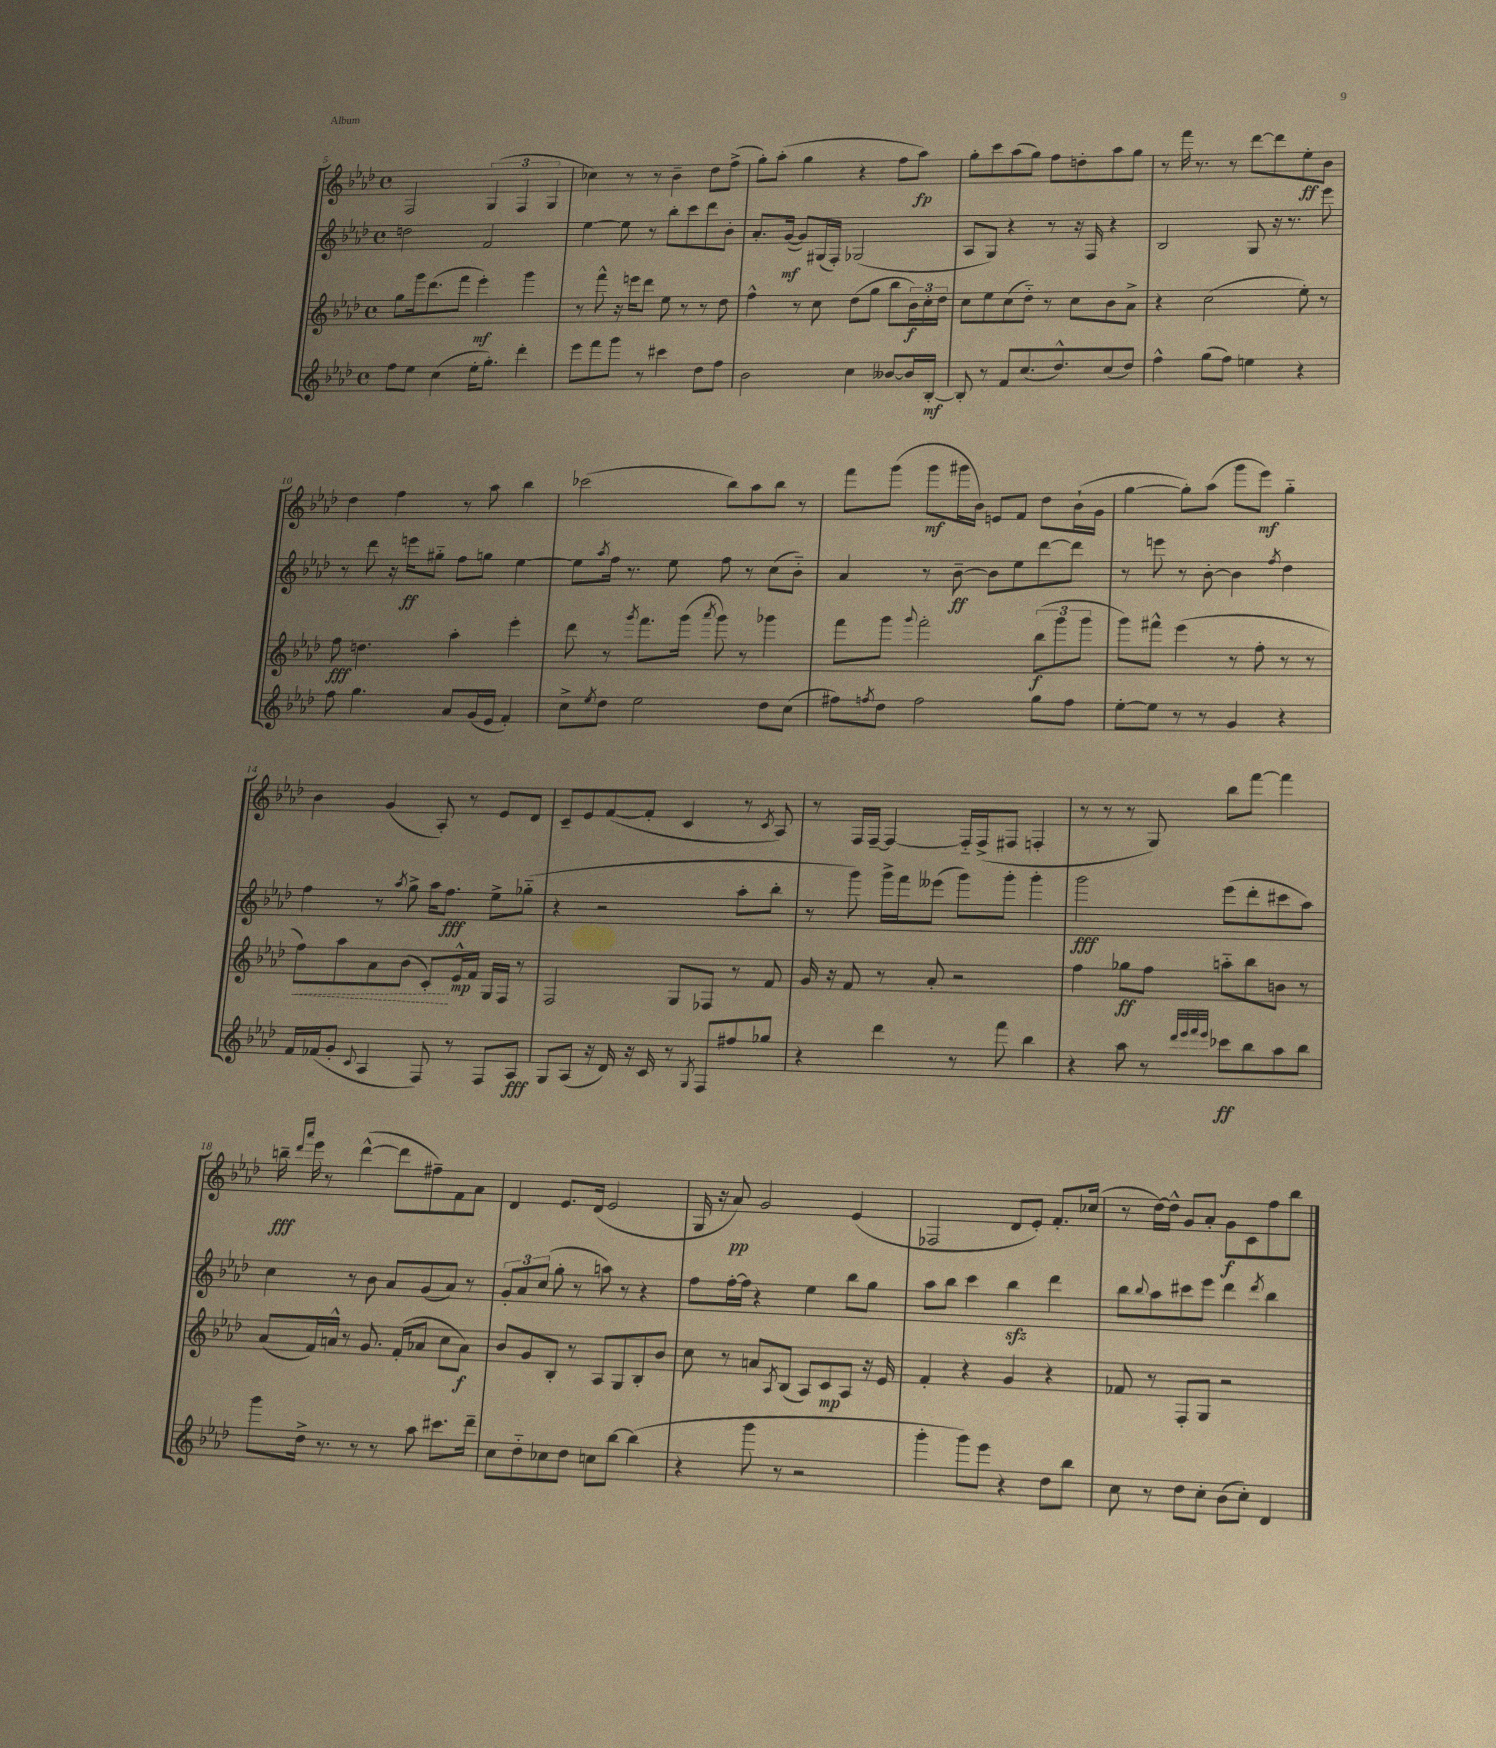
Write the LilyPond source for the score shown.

<<
\new StaffGroup <<
\new Staff = "s0" {
    \clef treble \key aes \major \defaultTimeSignature \time 4/4
    f2 \tuplet 3/2 { g4( f4 g4 } |
    ces''4) r8 r8 bes'4-- des''8 f''8->( |
    g''8-.) aes''8-.( g''4 r4 f''8 aes''8\fp) |
    g''8-. c'''8 aes''8( g''8) f''8 d''8-. aes''8 g''8 |
    r8 f'''16 r8. r8 des'''8~ des'''8 ees''8-.\ff bes'8 |
    des''4 f''4 r8 aes''8 bes''4 |
    ces'''2( bes''8) aes''8 bes''8 r8 |
    f'''8 g'''8( g'''8\mf gis'''16 bes'16) e'8 f'8 des''8 bes'16-!( g'16 |
    g''4~ g''8-.) aes''8( g'''8 ees'''8\mf) g''4-_ |
    bes'4 g'4( aes8-.) r8 ees'8 des'8 |
    c'8-- ees'8 f'8~( f'8-. c'4 r8 \acciaccatura { c'8 } aes8) |
    r8 f16 f16~-- f4~ f16-_ f16->( fis8 f4-. |
    r8 r8 r8 g8) bes''8 f'''8~ f'''4 |
    b''16--\fff \grace { des'''16 aes'''16 } ees'''16 r8 des'''4~-^( des'''8 fis''8--) f'8 aes'8 |
    des'4 ees'8. des'16( ees'2 |
    g16 r16 aes'8\pp) g'2 ees'4( |
    fes2 des'8 ees'8-.) f'8.-. ces''16( |
    r8 des''16~) des''16-^ g'8 aes'8-. g'8\f c'8 f''8 bes''8 \bar "|." |
}
\new Staff = "s1" {
    \clef treble \key aes \major \defaultTimeSignature \time 4/4
    d''2 f'2 |
    ees''4~ ees''8 r8 bes''8-. c'''8 des'''8 bes'8-. |
    aes'8.-. g'16~\mf( g'8) gis16( f16-.) ges2( |
    aes8 g8) r4 r8 r16 f16 r4 |
    bes2 g8 r16 r8. ees'''8 |
    r8 des'''8 r16 e'''16\ff gis''8-_ f''8 g''8 ees''4~ |
    ees''8 \acciaccatura { aes''8 } f''16 r8. ees''8 f''8 r8 c''8( bes'8-_) |
    aes'4 r8 bes'8~--\ff bes'8 ees''8 des'''8~ des'''8 |
    r8 e'''8 r8 bes'8~-. bes'4 \acciaccatura { f''8 } des''4 |
    f''4 r8 \acciaccatura { aes''8 } g''8-> aes''16 f''8.\fff ees''8-> ges''8-_( |
    r4 r2 aes''8-. bes''8-. |
    r8 g'''8) g'''16-> f'''16 eeses'''8( g'''8) g'''8-. g'''4-. |
    g'''2\fff ees'''8( des'''8-. cis'''8 aes''8) |
    c''4 r8 bes'8 aes'8 g'8( aes'8) r8 |
    \tuplet 3/2 { g'8-. aes'8 c''8( } g''8-. r8 a''8) r8 r4 |
    f''8 f''16~-. f''16 r4 ees''4 bes''8 g''8 |
    aes''8 bes''8 c'''4 bes''4\sfz des'''4 |
    bes''8 \appoggiatura { bes''8 } aes''8 cis'''8 ees'''8 des'''4 \acciaccatura { des'''8 } bes''4 \bar "|." |
}
\new Staff = "s2" {
    \clef treble \key aes \major \defaultTimeSignature \time 4/4
    g''8 g'''16 des'''8.( f'''8 ees'''4-.\mf) g'''4 |
    r8 f'''8-^ r16 e'''16 des'''8 ees''8 r8 r8 des''8 |
    f''4-^ r8 c''8 des''8( g''8 bes''8 \tuplet 3/2 { bes'16\f) c''16-. des''16 } |
    c''8 ees''8 c''8( des''8-_) r8 c''8 bes'8 aes'8-> |
    r4 c''2( ees''8-.) r8 |
    f''8\fff d''4. aes''4-. ees'''4-. |
    des'''8 r8 \acciaccatura { g'''8 } f'''8. g'''16( \acciaccatura { aes'''8 } g'''8) r8 ges'''4 |
    f'''8 g'''8 \appoggiatura { g'''8 } f'''2-. \tuplet 3/2 { bes''8\f( g'''8 g'''8 } |
    g'''8) fis'''8-^ ees'''4( r8 f''8-. r8 r8 |
    \once \override Hairpin.style = #'dashed-line f''8\<) aes''8 aes'8 bes'8( c'8-.\!) ees'16-^\mp f'16 g16 f16 r8 |
    f2 g8 fes8 r8 f'8 |
    g'16 r16 f'8 r8 aes'8-. r2 |
    f''4 ges''8\ff f''8 a''8-_ bes''8 b'8 r8 |
    aes'8( f'16) a'16-^ r8 g'8. f'16-.( aes'8 c''8 aes'8\f) |
    bes'8 g'8 bes8-. r8 aes8 g8 bes8-. bes'8 |
    c''8 r8 a'8 \acciaccatura { aes8 } bes8( aes8) c'8\mp aes8 r16 ees'16 |
    f'4-. r4 g'4 r4 |
    fes'8 r8 f8-. g8 r2 \bar "|." |
}
\new Staff = "s3" {
    \clef treble \key aes \major \defaultTimeSignature \time 4/4
    f''8 ees''8 c''4( ees''16-. g''8.-.) des'''4-. |
    ees'''8 f'''8 g'''8 r8 cis'''4 des''8 f''8 |
    bes'2 c''4 beses'8~ beses'16 bes16~-.\mf |
    bes8-. r8 f'8 c''8.( des''8.-^) c''8( des''8) |
    f''4-^ g''8( f''8) e''4 r4 |
    f''8 g''4. aes'8 g'16( ees'16 f'4-.) |
    c''8-> \acciaccatura { ees''8 } des''8 ees''2 des''8 c''8( |
    fis''8) \acciaccatura { f''8 } des''8 f''2 g''8 f''8 |
    ees''8~-. ees''8 r8 r8 g'4 r4 |
    f'16 fes'16( g'8-. \appoggiatura { c'8 } aes4 f8) r8 f8 aes8\fff |
    g8 aes8( r16 des'16) r16 c'16 r8 \acciaccatura { g8 } f8 fis''8 ges''8 |
    r4 des'''4 r8 f'''8 bes''4 |
    r4 aes''8 r8 \grace { des'''32 ees'''32 f'''32 ees'''32 } ces'''8\ff bes''8 aes''8 bes''8 |
    g'''8 des''16-> r8. r8 r8 aes''8 cis'''8. des'''16-- |
    c''8 des''8-_ ces''8 des''8 c''8 bes''8~ bes''4( |
    r4 g'''8 r8 r2 |
    g'''4-. g'''8) ees'''8 r4 des''8 bes''8 |
    c''8 r8 des''8 c''8-. bes'8( c''8-.) des'4 \bar "|." |
}
>>
>>
\layout { \context { \Score currentBarNumber = #5 } }
